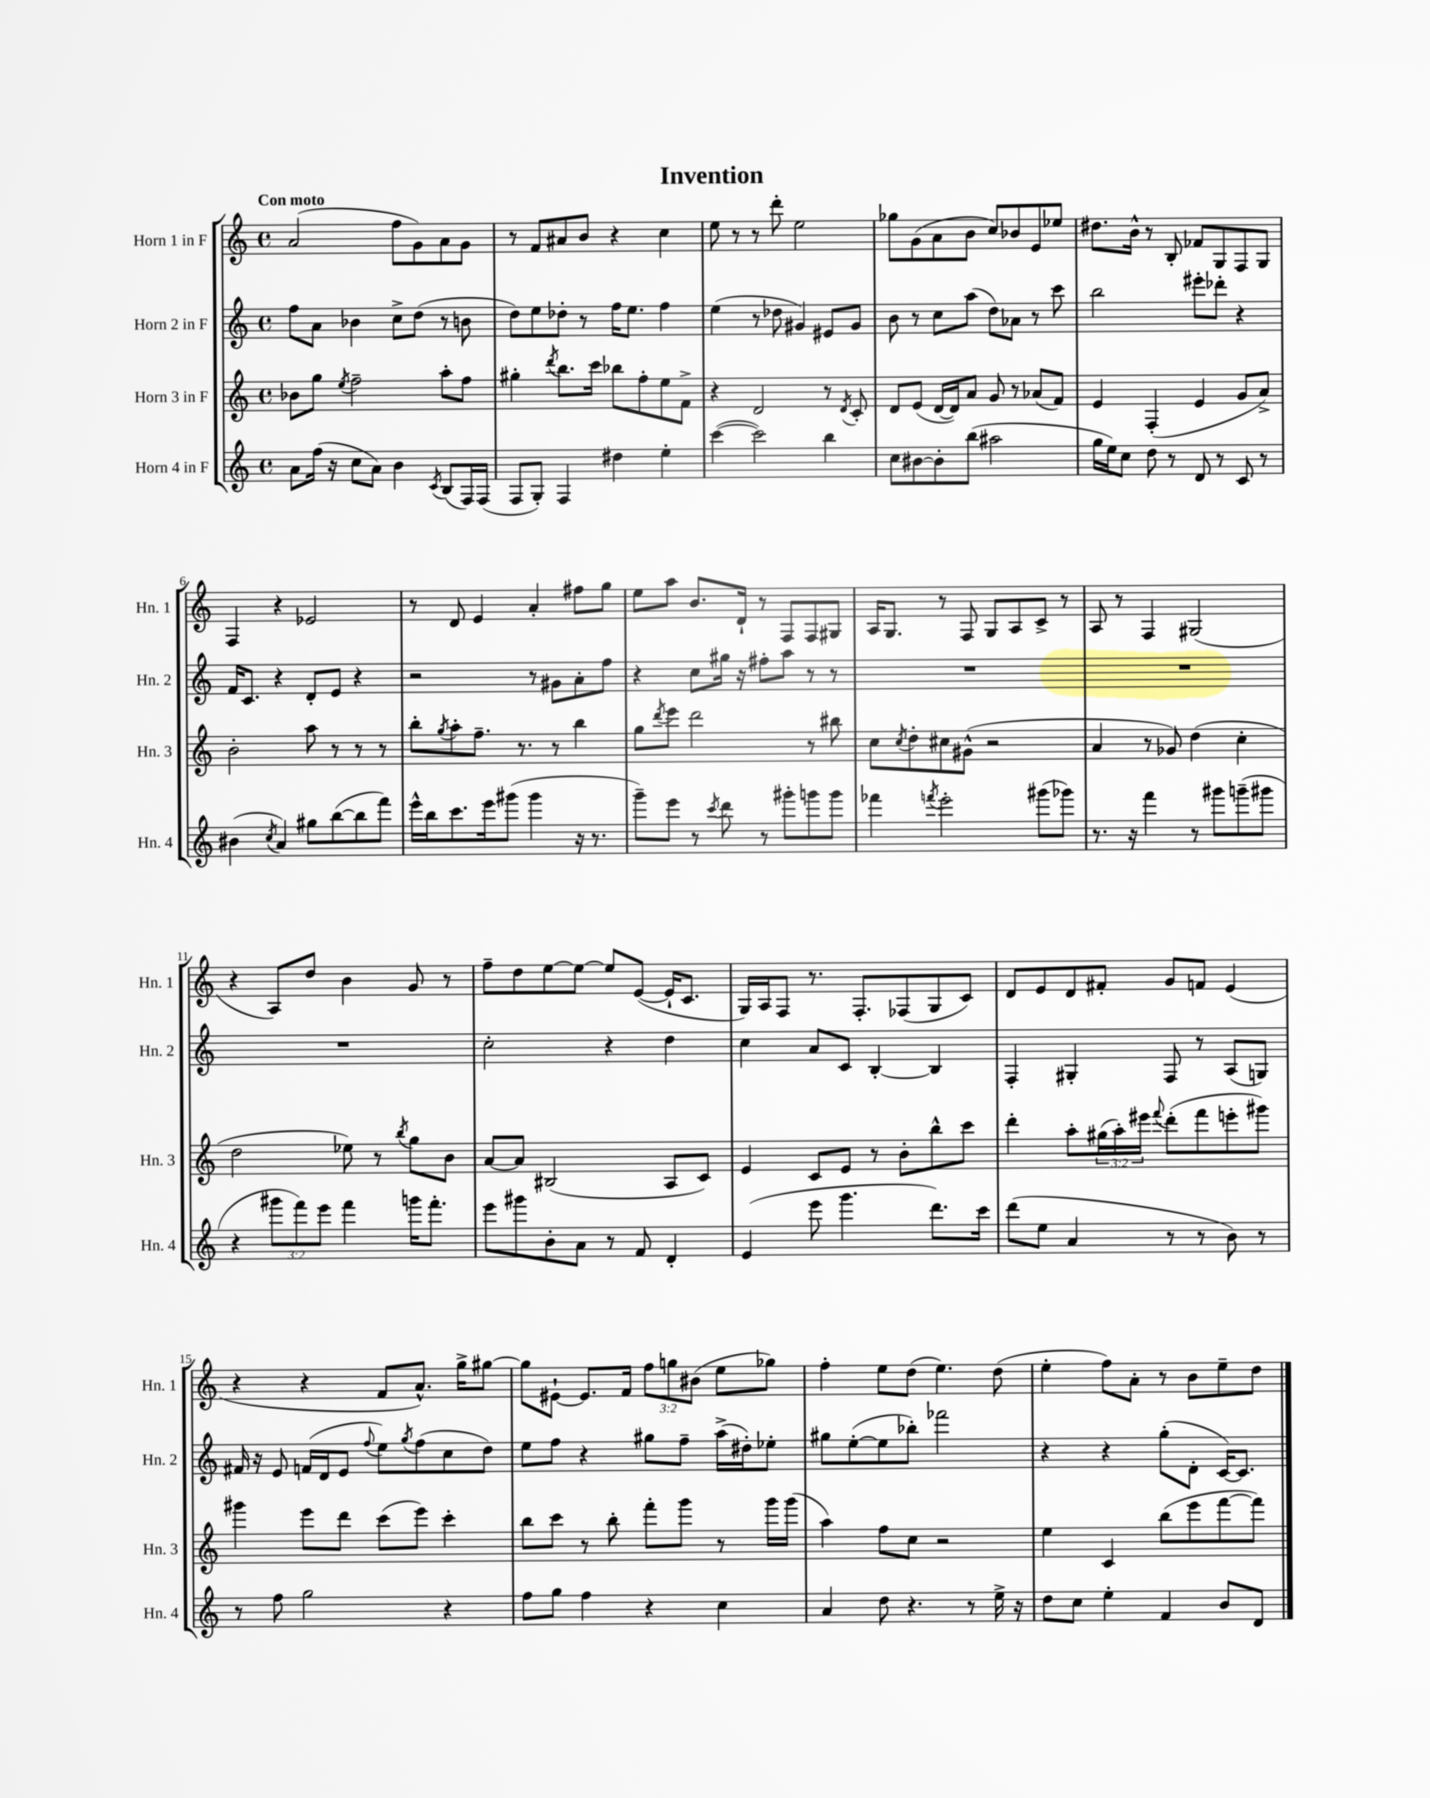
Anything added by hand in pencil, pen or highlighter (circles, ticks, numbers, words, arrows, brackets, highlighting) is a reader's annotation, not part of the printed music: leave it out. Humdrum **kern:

**kern	**kern	**kern	**kern
*staff4	*staff3	*staff2	*staff1
*clefG2	*clefG2	*clefG2	*clefG2
*k[]	*k[]	*k[]	*k[]
*M4/4	*M4/4	*M4/4	*M4/4
*met(c)	*met(c)	*met(c)	*met(c)
8a	8b-	8ff	(2a
(16ff	8gg	8a	.
16r	.	.	.
.	8qee	.	.
8cc	2ff~	4b-	.
8a)	.	.	.
4b	.	8cc^	8ff
.	.	(8dd	8g)
8qc	.	.	.
(8B	8aa'	8r	8a
16F)	8ff	8b	8g
(16F	.	.	.
=	=	=	=
8F	4gg#'	8dd)	8r
8G')	.	8ee	8f
.	8qddd	.	.
4F	8.bb	8dd-'	8a#
.	.	8r	8b
.	16ccc	.	.
4dd#	8bb-	16ff	4r
.	.	8.ee	.
.	8ff'	.	.
4ee'	8ee	4ff	4cc
.	8f^	.	.
=	=	=	=
([4ccc	4r	(4ee	8ee
.	.	.	8r
2ccc])	2d	8r	8r
.	.	8dd-	8ddd'
.	.	4g#)	2ee
4bb	8r	8e#	.
.	8qd	.	.
.	8c'	8g#	.
=	=	=	=
8cc	8d	8b	8gg-
[8b#	(8e	8r	(8g
8b#']	[16d	8cc	8a
.	16d])	.	.
(8bb	8a	(8aa	8b
2aa#	8g	8dd)	8cc)
.	8r	8a-	8b-
.	(8a-	8r	8e
.	8f)	8ccc	8ee-
=	=	=	=
16gg	4e	2bb	8.dd#
16ee)	.	.	.
8cc	.	.	.
.	.	.	16b^^
8dd	(4F'	.	8r
8r	.	.	8B'
8d	4e	8eee#'	8f-
8r	.	8ddd-'	8G
8c	8g	4r	8F
8r	8a^)	.	8G
=	=	=	=
(4b#	2b'	16f	4F
.	.	8.c	.
8qcc	.	.	.
4a)	.	4r	4r
8gg#	8aa	8d'	2e-
([8bb	8r	8e	.
8bb]	8r	4r	.
8fff)	8r	.	.
=	=	=	=
16eee^^	8bb'	2r	8r
16bb	.	.	.
.	8qgg	.	.
8.ccc	8aa'	.	8d
.	8.ff~	.	4e
16eee	.	.	.
(8ggg#	.	.	.
.	8.r	.	.
4ggg#	.	8r	4a'
.	8r	8g#	.
16r	4bb	8a'	8ff#
8.r	.	.	.
.	.	8ff	8gg
=	=	=	=
8ggg~)	8gg	4r	8ee
.	8qddd	.	.
8eee	8eee	.	8aa
8r	2ddd	8cc	8.b
8qccc	.	.	.
8ddd	.	16gg#	.
.	.	16r	16d`
8r	.	8ff#'	8r
8ggg#'	.	8aa	8F
8ggg	8r	8r	8F
8ggg	8bb#	8r	8G#
=	=	=	=
4fff-	8cc	1r	16A
.	.	.	8.G
.	8qcc	.	.
.	8dd'	.	.
8qfff	.	.	.
2eee'	8cc#	.	8r
.	(8g#^^	.	8F
.	2r	.	8G
.	.	.	8A
(8ggg#	.	.	8c^
8ggg-)	.	.	8r
=	=	=	=
8.r	4a	1r	8A
.	.	.	8r
16r	.	.	.
4fff	8r	.	4F
.	8g-)	.	.
8r	(4dd	.	(2G#
8ggg#	.	.	.
(8ggg~	4cc'	.	.
8ggg#	.	.	.
=	=	=	=
4r	2dd	1r	4r
12ggg#	.	.	8A)
12fff)	.	.	.
.	.	.	8dd
12eee	.	.	.
4fff	8ee-)	.	4b
.	8r	.	.
.	8qbb	.	.
16ggg	8gg	.	8g
8.fff'	.	.	.
.	8b	.	8r
=	=	=	=
8eee	[8a	2cc'	8ff~
8ggg#	8a]	.	8dd
8b'	(2B#	.	[8ee
8a	.	.	8ee_
8r	.	4r	8ee]
8f	.	.	([8e
4d'	8A	4dd	16e`]
.	.	.	8.c
.	8c)	.	.
=	=	=	=
(4e	4e	4cc	16G)
.	.	.	16A
.	.	.	8F
8eee	8c	8a	8.r
4.ggg	8e	8c	.
.	.	.	8.F'
.	8r	[4B'	.
.	8b'	.	(8F-
8.ddd)	8bb^^	4B]	8G
.	8ccc	.	8c)
16ccc	.	.	.
=	=	=	=
(8ddd	4ddd'	4F'	8d
8ee	.	.	8e
4a	8aa'	4G#'	8d
.	(24gg#	.	8f#'
.	24aa')	.	.
.	24eee#	.	.
.	8qqfff	.	.
8r	(8ddd'	8F	8g
8r	8fff	8r	8f
8b)	8eee'	(8A	(4e
8r	8ggg#)	8G)	.
=	=	=	=
8r	4ggg#	16f#	4r
.	.	16r	.
8ff	.	8e	.
2gg	8eee	(16f	4r
.	.	16d	.
.	8ddd	8e	.
.	.	8qqff	.
.	(8ccc	8ee)	8f
.	.	8qgg	.
.	8eee)	(8ff	8.a^^)
4r	4ccc'	8cc	.
.	.	.	16gg^
.	.	8dd)	[8gg#
=	=	=	=
8ff	8bb	8ee	8gg#]
8gg	8ccc	8ff	[8e#`
4ff	8r	4r	8.e#]
.	8bb'	.	.
.	.	.	16f
4r	8fff'	8gg#	12ff
.	.	.	12gg
.	8ggg	8ff~	.
.	.	.	(12b#
4cc	8r	(16aa^	8ee
.	.	16dd#')	.
.	16ggg	8ee-'	8gg-)
.	(16ggg	.	.
=	=	=	=
4a	4aa)	8gg#	4ff'
.	.	([8ee'	.
8dd	8ff	8ee]	8ee
4.r	8cc	8bb-')	(8dd
.	2r	2fff-	4.ee)
8r	.	.	.
16ee^	.	.	(8dd
16r	.	.	.
=	=	=	=
8dd	4ee	4r	4ee'
8cc	.	.	.
4ee'	4c	4r	8ff)
.	.	.	8a'
4f	(8bb	(8gg'	8r
.	8eee	8d'	8b
8b	[8fff	[16c)	8ee~
.	.	8.c]	.
8d	8fff])	.	8dd
==	==	==	==
*-	*-	*-	*-
